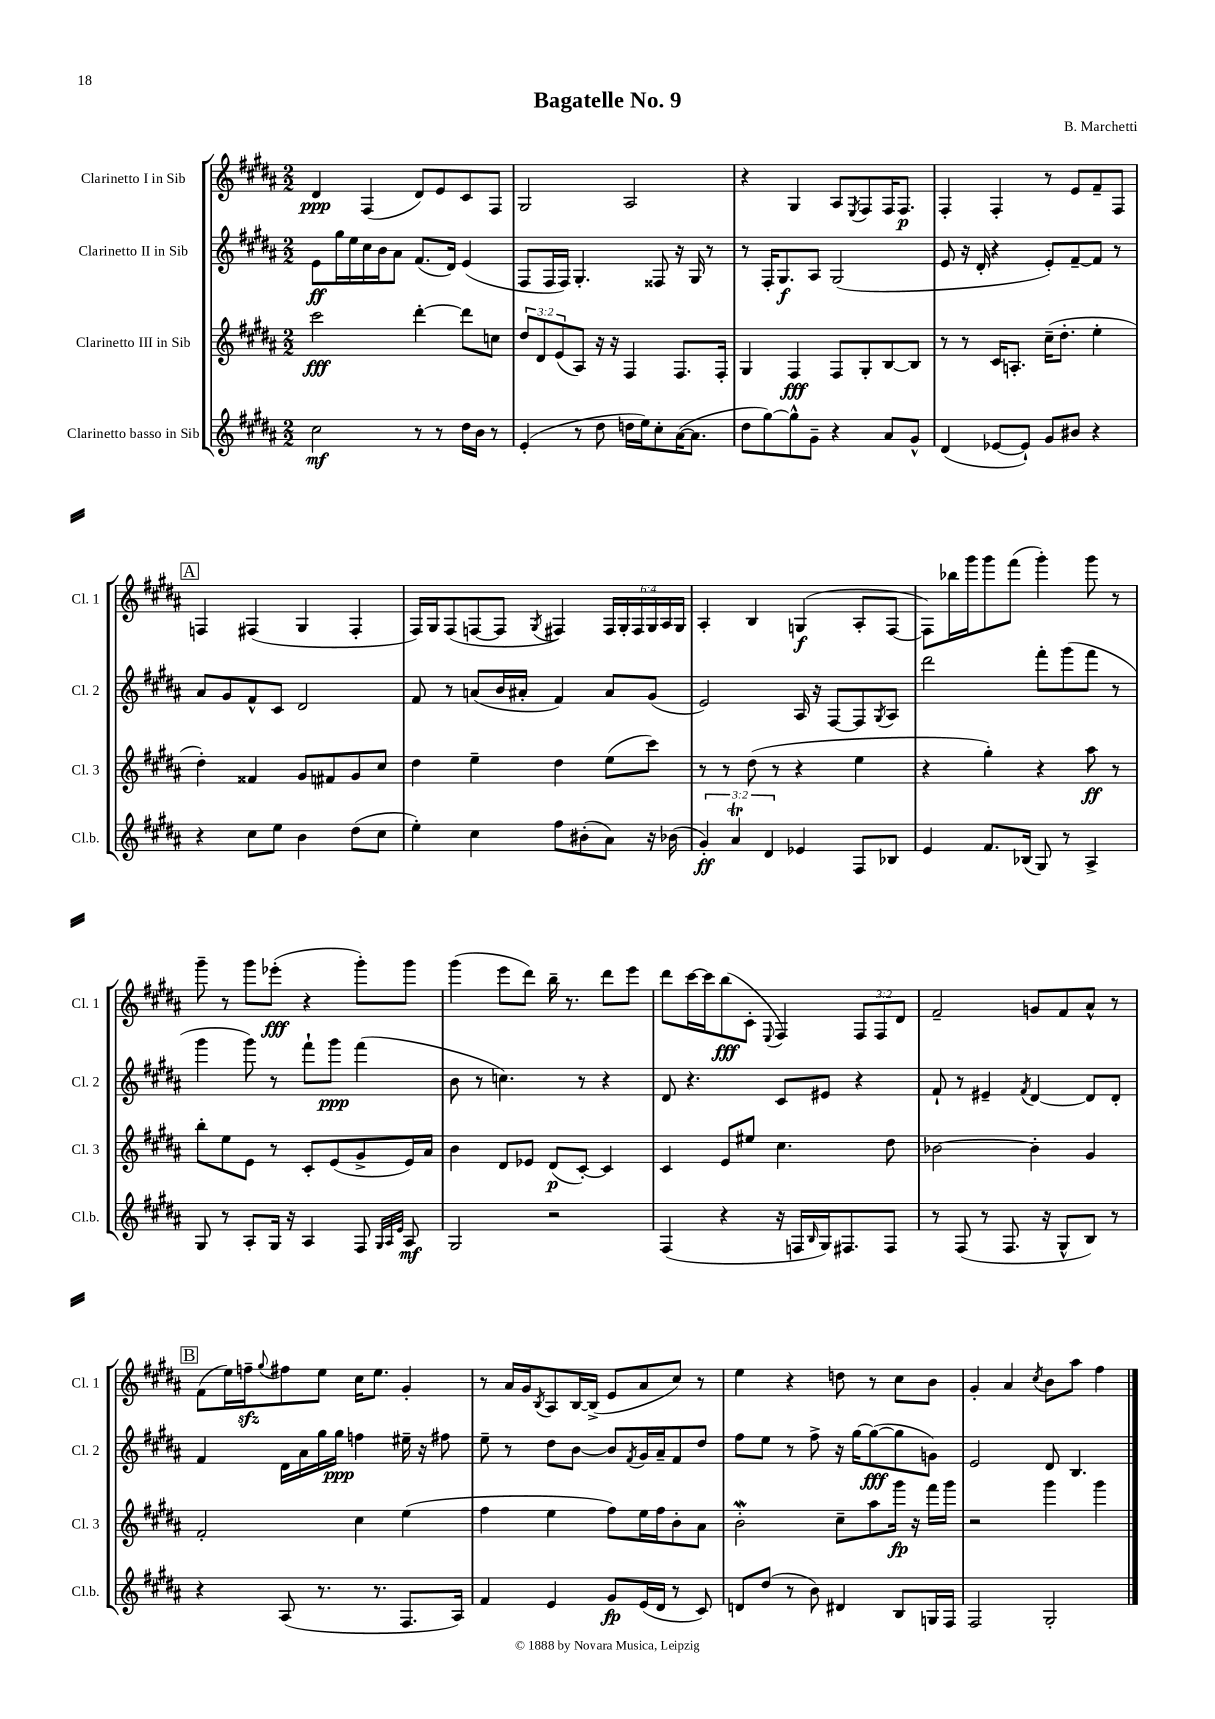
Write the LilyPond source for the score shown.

\header { title = "Bagatelle No. 9" composer = "B. Marchetti" }
<<
\new StaffGroup <<
\new Staff = "s0" \with { instrumentName = "Clarinetto I in Sib" shortInstrumentName = "Cl. 1" } {
    \clef treble \key b \major \numericTimeSignature \time 2/2 \override Staff.TupletNumber.text = #tuplet-number::calc-fraction-text
    dis'4\ppp fis4( dis'8) e'8 cis'8 fis8 |
    gis2 ais2 |
    r4 gis4 ais8 \acciaccatura { e8 } fis8 fis16 fis8.\p |
    fis4-. fis4-. r8 e'8 fis'8-- fis8 |
    \mark \markup { \box "A" } f4 fis4( gis4 fis4-. |
    fis16) gis16 fis8( f8~ f8 \acciaccatura { gis8 } fis4) \tuplet 6/4 { fis16 gis16-. fis16 gis16 ais16 gis16 } |
    ais4-. b4 g4\f( ais8-. fis8~ |
    fis8) bes''16 gis'''16 gis'''8 fis'''8( gis'''4-.) gis'''8 r8 |
    gis'''8-- r8 gis'''8 ees'''8-.\fff( r4 gis'''8-.) gis'''8 |
    gis'''4( e'''8 dis'''8) b''16-- r8. dis'''8 e'''8 |
    dis'''8 cis'''16~ cis'''16 b''8\fff( cis'8-. \appoggiatura { e8 } fis4) \tuplet 3/2 { fis8 fis8 dis'8 } |
    fis'2-- g'8 fis'8 ais'8-^ r8 |
    \mark \markup { \box "B" } fis'8( e''16) f''16--\sfz \appoggiatura { gis''8 } fis''8 e''8 cis''16 e''8. gis'4-. |
    r8 ais'16 gis'16 \acciaccatura { b8 } ais8 b16~ b16->( e'8 ais'8 cis''8) r8 |
    e''4 r4 d''8 r8 cis''8 b'8 |
    gis'4-. ais'4 \acciaccatura { cis''8 } b'8 ais''8 fis''4 \bar "|." |
}
\new Staff = "s1" \with { instrumentName = "Clarinetto II in Sib" shortInstrumentName = "Cl. 2" } {
    \clef treble \key b \major \numericTimeSignature \time 2/2
    e'8\ff gis''16 e''16 cis''16 b'16 ais'8 fis'8.( dis'16) e'4( |
    fis8 fis16 fis16) gis4.-. fisis8 r16 gis16 r8 |
    r8 fis16-. gis8.\f ais8 gis2( |
    e'8 r16 dis'16-. r4 e'8-.) fis'8~-- fis'8 r8 |
    \mark \markup { \box "A" } ais'8 gis'8 fis'8-^ cis'8 dis'2 |
    fis'8 r8 a'8( b'16 ais'16-. fis'4) ais'8 gis'8( |
    e'2) ais16 r16 fis8~ fis8 \acciaccatura { gis8 } ais8 |
    dis'''2 fis'''8-. gis'''8( fis'''8 r8 |
    gis'''4 gis'''8) r8 fis'''8-! gis'''8\ppp fis'''4( |
    b'8 r8 c''4.) r8 r4 |
    dis'8 r4. cis'8 eis'8 r4 |
    fis'8-! r8 eis'4-- \acciaccatura { fis'8 } dis'4~ dis'8 dis'8-. |
    \mark \markup { \box "B" } fis'4 dis'16 ais'16 gis''16 gis''16\ppp f''4 eis''16-- r16 fis''8 |
    e''8-- r8 dis''8 b'8~ b'8 \acciaccatura { fis'8 } gis'16 ais'16-- fis'8 dis''8 |
    fis''8 e''8 r8 fis''8-> r16 gis''16~ gis''8~\fff( gis''8 g'8) |
    e'2 dis'8 b4. \bar "|." |
}
\new Staff = "s2" \with { instrumentName = "Clarinetto III in Sib" shortInstrumentName = "Cl. 3" } {
    \clef treble \key b \major \numericTimeSignature \time 2/2 \override Staff.TupletNumber.text = #tuplet-number::calc-fraction-text
    cis'''2\fff dis'''4~-. dis'''8 c''8 |
    \tuplet 3/2 { dis''8 dis'8 e'8( } ais8) r16 r16 fis4 fis8. fis16-. |
    gis4 fis4\fff fis8 gis8-. b8~ b8 |
    r8 r8 cis'16 a8.-. cis''16--( dis''8.-. e''4-. |
    \mark \markup { \box "A" } dis''4-.) fisis'4 gis'8 fis'8 gis'8 cis''8 |
    dis''4 e''4-- dis''4 e''8( cis'''8) |
    r8 r8 dis''8( r8 r4 e''4 |
    r4 gis''4-.) r4 ais''8\ff r8 |
    b''8-. e''8 e'8 r8 cis'8-. e'8( gis'8-> e'16) ais'16 |
    b'4 dis'8 ees'8 dis'8\p( cis'8~-.) cis'4 |
    cis'4 e'8 eis''8 cis''4. dis''8 |
    bes'2~ bes'4-. gis'4 |
    \mark \markup { \box "B" } fis'2-. cis''4 e''4( |
    fis''4 e''4 fis''8) e''16 fis''16 b'8-. ais'8 |
    b'2-.\mordent cis''8-- ais''8 gis'''16\fp r16 fis'''16 gis'''16 |
    r2 gis'''4 gis'''4 \bar "|." |
}
\new Staff = "s3" \with { instrumentName = "Clarinetto basso in Sib" shortInstrumentName = "Cl.b." } {
    \clef treble \key b \major \numericTimeSignature \time 2/2 \override Staff.TupletNumber.text = #tuplet-number::calc-fraction-text
    cis''2\mf r8 r8 dis''16 b'16 r8 |
    e'4-.( r8 dis''8 d''16 e''16) cis''8-. ais'16~( ais'8. |
    dis''8 gis''8~) gis''8-^ gis'8-- r4 ais'8 gis'8-^ |
    dis'4( ees'8~ ees'8-!) gis'8 bis'8 r4 |
    \mark \markup { \box "A" } r4 cis''8 e''8 b'4 dis''8( cis''8 |
    e''4-.) cis''4 fis''8 bis'8-.( ais'8) r16 bes'16( |
    \tuplet 3/2 { gis'4-.\ff) ais'4\trill dis'4 } ees'4 fis8 bes8 |
    e'4 fis'8. bes16( gis8) r8 ais4-> |
    gis8 r8 ais8-. gis16 r16 ais4 fis8 \grace { gis32 ais32 e'32 } ais8\mf |
    gis2 r2 |
    fis4( r4 r16 f16 \grace { b16 } gis16) fis8. fis8 |
    r8 fis8( r8 fis8. r16 gis8-^ b8) r8 |
    \mark \markup { \box "B" } r4 ais8( r8. r8. fis8. ais16) |
    fis'4 e'4 gis'8\fp e'16( dis'16 r8 cis'8) |
    d'8 dis''8( r8 b'8) dis'4 b8 g16 fis16 |
    fis2 gis2-. \bar "|." |
}
>>
>>
\layout { \context { \Score \remove "Bar_number_engraver" } }
